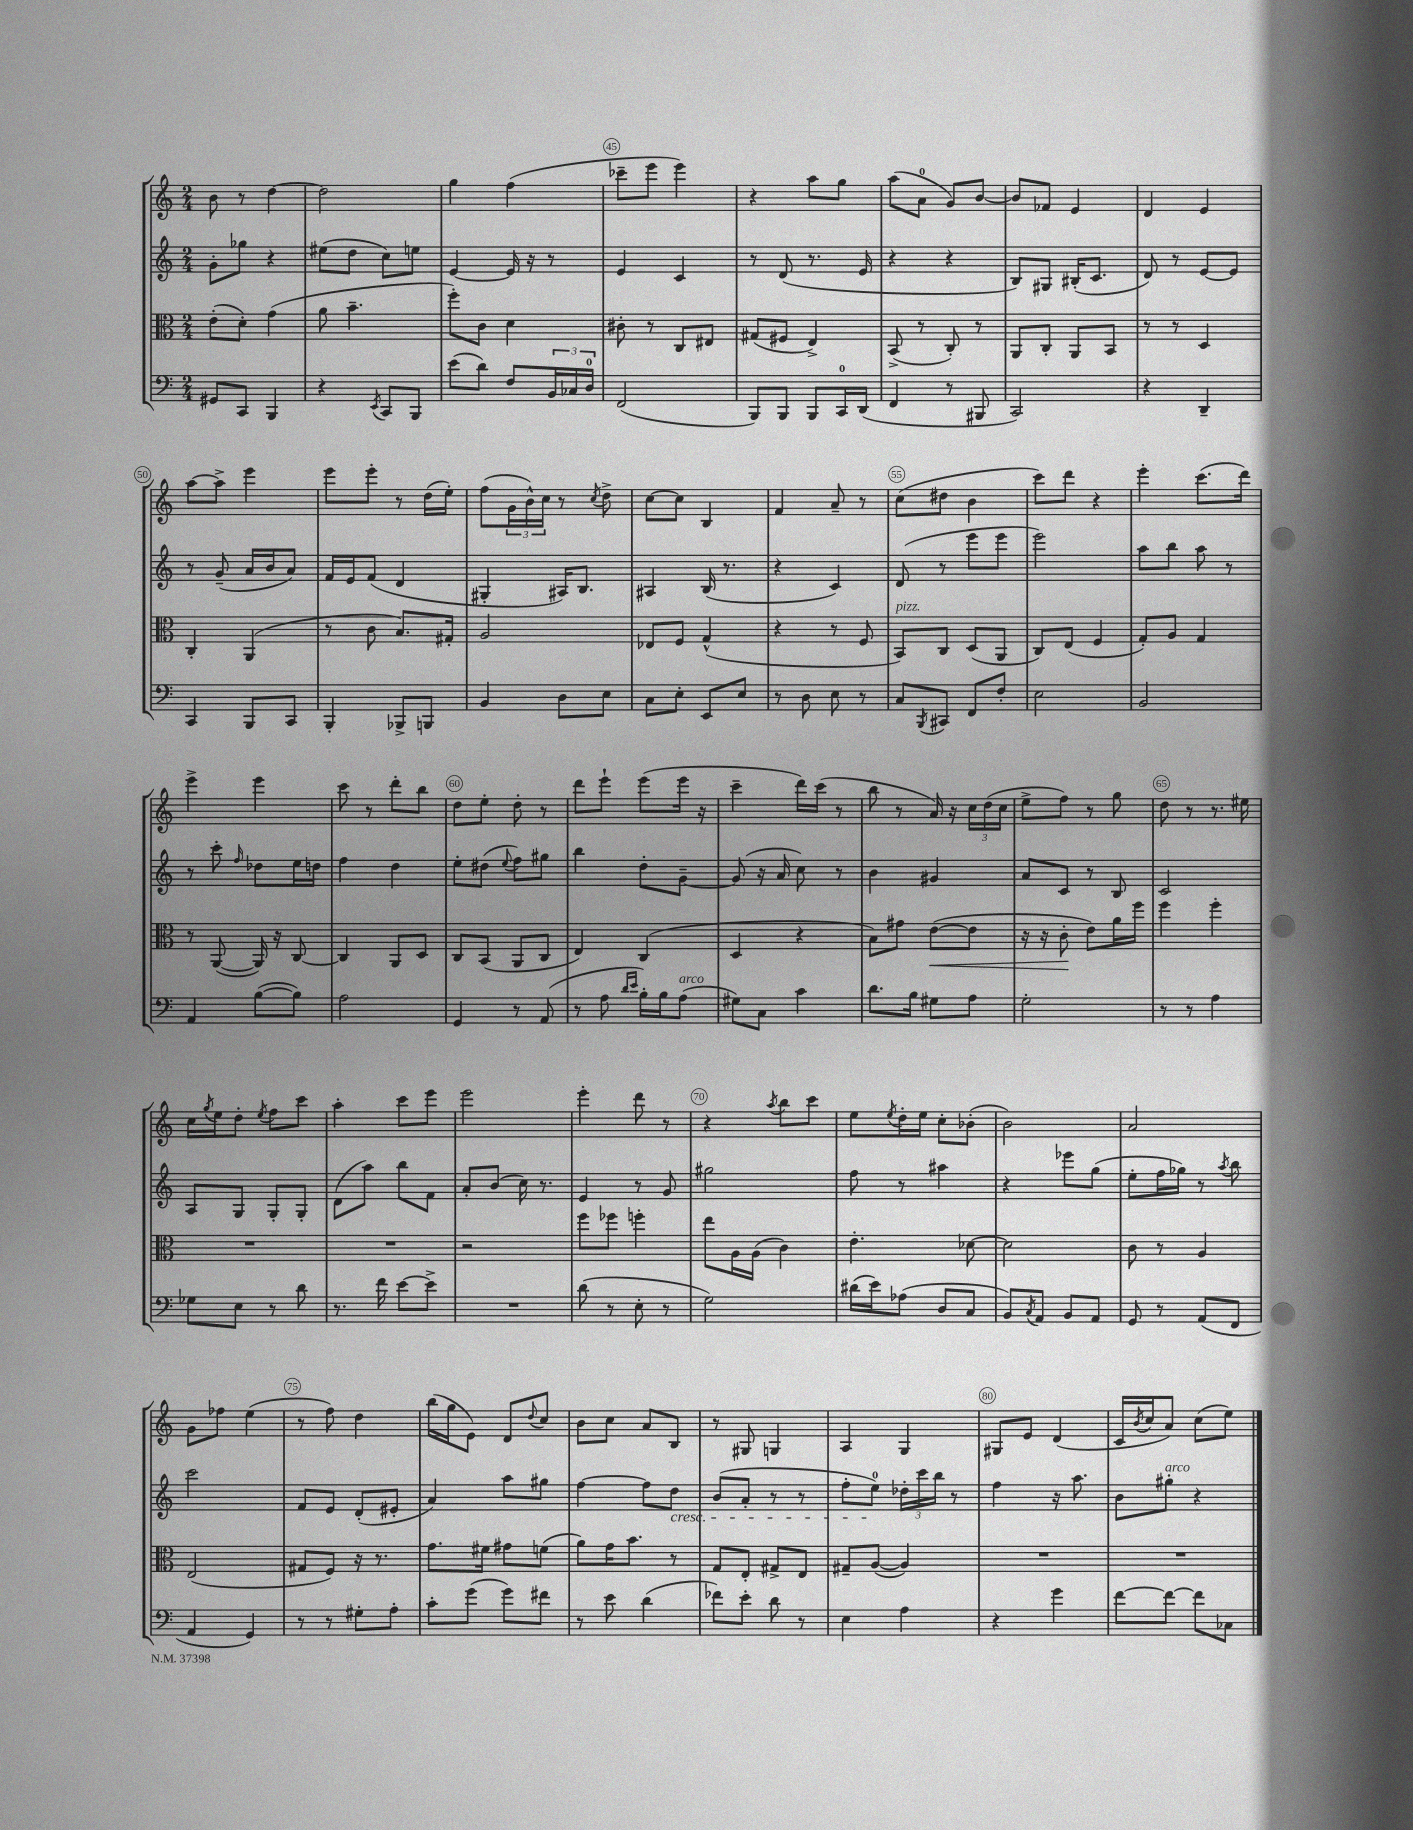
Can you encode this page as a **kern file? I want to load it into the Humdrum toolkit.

**kern	**kern	**dynam	**kern	**kern
*part4	*part3	*part3	*part2	*part1
*staff4	*staff3	*staff3	*staff2	*staff1
*clefF4	*clefC3	*	*clefG2	*clefG2
*k[]	*k[]	*	*k[]	*k[]
*M2/4	*M2/4	*	*M2/4	*M2/4
=42	=42	=42	=42	=42
8GG#X/L	(8e'\L	.	8g'\L	8b\
8CC/J	8d'\J)	.	8gg-X\J	8r
4BBB/	(4g\	.	4r	[4dd\
=43	=43	=43	=43	=43
4r	8a\	.	(8ee#X\L	2dd\]
.	4.b~\	.	8dd\J	.
8qEE/	.	.	.	.
8CC/L	.	.	8cc\L)	.
8BBB/J	.	.	8een\J	.
=44	=44	=44	=44	=44
(8e\L	8ff'\L)	.	[4e/	4gg\
8d\J)	8c\J	.	.	.
8F/L	4d\	.	16e/]	(4ff\
.	.	.	16r	.
24BB/L	.	.	8r	.
24C-X/	.	.	.	.
24D/JJ	.	.	.	.
=45	=45	=45	=45	=45
(2FF/	8c#X'\	.	4e/	8ccc-X~\L
.	8r	.	.	8eee\J
.	8C/L	.	4c/	4eee\)
.	8E#X/J	.	.	.
=46	=46	=46	=46	=46
8BBB/L)	(8G#X/L	.	8r	4r
8BBB/J	8F#X/J	.	(8d/	.
8BBB/L	4E^/)	.	8.r	8aa\L
16CC/L	.	.	.	8gg\J
(16DD/JJ	.	.	16e/	.
=47	=47	=47	=47	=47
4FF/	(8BB^/	.	4r	(8aa\L
.	8r	.	.	8a\J
8r	8C'/)	.	4r	8g/L)
8BBB#X/	8r	.	.	[8b/J
=48	=48	=48	=48	=48
2CC/)	8AA/L	.	8B/L)	8b/L]
.	8C'/J	.	8G#X/J	8f-X/J
.	8AA/L	.	(16B#X'/KL	4e/
.	.	.	8.c/J	.
.	8BB/J	.	.	.
=49	=49	=49	=49	=49
4r	8r	.	8d/)	4d/
.	8r	.	8r	.
4DD~/	4D/	.	[8e/L	4e/
.	.	.	8e/J]	.
!!LO:LB:g=z
=50	=50	=50	=50	=50
4CC/	4C'/	.	8r	[8aa\L
.	.	.	(8g~/	8aa^\J]
8BBB/L	(4AA/	.	16a/LL	4eee\
.	.	.	16b/J	.
8CC/J	.	.	8a/J)	.
=51	=51	=51	=51	=51
4BBB'/	8r	.	16f/LL	8eee\L
.	.	.	16e/J	.
.	8c\	.	(8f/J	8eee'\J
8BBB-X^/L	8.B/L)	.	4d/	8r
8BBBn/J	.	.	.	(16dd\LL
.	16G#X'/Jk	.	.	16ee'\JJ)
=52	=52	=52	=52	=52
4BB/	2A/	.	4G#X'/	(8ff\L
.	.	.	.	24g\L
.	.	.	.	24b^^\)
.	.	.	.	24cc\JJ
8D\L	.	.	16A#X/KL)	8r
.	.	.	8.B/J	.
.	.	.	.	8qcc/
8E\J	.	.	.	8dd^\
=53	=53	=53	=53	=53
8C\L	8E-X/L	.	4A#X/	[8cc\L
8E'\J	8F/J	.	.	8cc\J]
8EE/L	(4G^^/	.	(16B/	4B/
.	.	.	8.r	.
8E/J	.	.	.	.
=54	=54	=54	=54	=54
8r	4r	.	4r	4f/
8D\	.	.	.	.
8E\	8r	.	4c/)	8a~/
8r	8F/	.	.	8r
=55	=55	=55	=55	=55
!	!LO:TX:a:i:t=pizz.	!	!	!
8C/L	8BB/L)	.	(8d/	(8cc\L
8qBBB/	.	.	.	.
8CC#X/J	8C/J	.	8r	8dd#X\J
8FF/L	(8D/L	.	8eee\L	4b\
8F'/J	8AA/J	.	8eee\J	.
=56	=56	=56	=56	=56
2E\	8C/L)	.	2eee\)	8ccc\L)
.	(8E/J	.	.	8ddd\J
.	4F/	.	.	4r
=57	=57	=57	=57	=57
2BB/	8G'/L)	.	8aa\L	4eee'\
.	8A/J	.	8bb\J	.
.	4G/	.	8aa\	(8.ccc\L
.	.	.	8r	.
.	.	.	.	16ddd\Jk)
!!LO:LB:g=z
=58	=58	=58	=58	=58
4AA/	8r	.	8r	4eee^\
.	([8AA/	.	8ccc'\	.
.	.	.	16qqff/	.
([8B\L	16AA/])	.	8dd-X\L	4eee\
.	16r	.	.	.
8B\J])	[8C/	.	16ee\L	.
.	.	.	16ddn\JJ	.
=59	=59	=59	=59	=59
2A\	4C/]	.	4ff\	8ccc\
.	.	.	.	8r
.	8AA/L	.	4dd\	8ddd'\L
.	8D/J	.	.	8bb\J
=60	=60	=60	=60	=60
4GG/	8C/L	.	8ee'\L	8dd\L
.	(8BB/J	.	(8dd#X\J	8ee'\J
.	.	.	8qqee/	.
8r	8AA/L	.	8ff\L)	8dd'\
(8AA/	8C/J	.	8gg#X\J	8r
=61	=61	=61	=61	=61
8r	4E/)	.	4bb\	8ddd\L
8A\	.	.	.	8eee`\J
16qqd/LL	.	.	.	.
16qqe/JJ	.	.	.	.
16B'\LL)	(4C/	.	8dd'\L	(8eee\L
16B\J	.	.	.	.
!LO:TX:a:i:t=arco	!	!	!	!
(8A\J	.	.	[8g~\J	16eee\Jk
.	.	.	.	16r
=62	=62	=62	=62	=62
8G#X\L)	4D/	.	(8g/]	4ccc~\
8C\J	.	.	16r	.
.	.	.	16a/	.
4c\	4r	.	8cc\)	16ddd\LL)
.	.	.	.	(16ccc\JJ
.	.	.	8r	8r
=63	=63	=63	=63	=63
8.d\L	8B\L)	.	4b\	8bb\
.	8g#X\J	.	.	8r
16B\Jk	.	.	.	.
!	!	!LO:HP:b	!	!
8G#X\L	([8e\L	<	4g#X/	16a/)
.	.	.	.	16r
8A\J	8e\J]	.	.	24cc\LL
.	.	.	.	(24dd\
.	.	.	.	24cc\JJ
=64	=64	=64	=64	=64
2G'\	16r	.	8a/L	8ee^\L
.	16r	.	.	.
.	8c'\	.	8c/J	8ff\J)
.	8e\L)	[	8r	8r
.	16a\L	.	8B/	8gg\
.	16ff\JJ	.	.	.
=65	=65	=65	=65	=65
8r	4ff\	.	2c/	8dd\
8r	.	.	.	8r
4A\	4ff'\	.	.	8.r
.	.	.	.	16ee#X\
!!LO:LB:g=z
=66	=66	=66	=66	=66
8G-X\L	2r	.	8A/L	16cc\LL
.	.	.	.	8qgg/
.	.	.	.	16ee\J
8E\J	.	.	8G/J	8dd'\J
.	.	.	.	8qee/
8r	.	.	8G'/L	8ff\L
8d\	.	.	8G'/J	8ccc\J
=67	=67	=67	=67	=67
8.r	2r	.	(8d\L	4aa'\
.	.	.	8aa\J)	.
16f\	.	.	.	.
[8e\L	.	.	8bb\L	8ccc\L
8e^\J]	.	.	8f\J	8eee\J
=68	=68	=68	=68	=68
2r	2r	.	8a'/L	2eee\
.	.	.	(8b/J	.
.	.	.	16cc\)	.
.	.	.	8.r	.
=69	=69	=69	=69	=69
(8d\	8ff\L	.	4e/	4eee'\
8r	8ff-X\J	.	.	.
8E'\	4ffn'\	.	8r	8ddd\
8r	.	.	8g/	8r
=70	=70	=70	=70	=70
2G\)	8ee\L	.	2gg#X\	4r
.	16A\L	.	.	.
.	(16A\JJ	.	.	.
.	.	.	.	8qaa/
.	4c\)	.	.	8bb\L
.	.	.	.	8ccc\J
=71	=71	=71	=71	=71
(16d#X\LL	4.e'\	.	8ff\	8ee\L
16e\J)	.	.	.	.
.	.	.	.	8qee/
(8A-X\J	.	.	8r	16dd'\L
.	.	.	.	16ee\JJ
8D/L	.	.	4aa#X\	8cc'\L
8C/J	[8d-X\	.	.	(8b-X'\J
=72	=72	=72	=72	=72
8BB/L)	2d-\]	.	4r	2b\)
8qC/	.	.	.	.
8AA/J	.	.	.	.
8BB/L	.	.	8eee-X\L	.
8AA/J	.	.	(8gg\J	.
=73	=73	=73	=73	=73
8GG/	8c\	.	8ee'\L	2a/
8r	8r	.	16ff\L	.
.	.	.	16gg-X\JJ)	.
(8AA/L	4A/	.	8r	.
.	.	.	8qaa/	.
8FF/J	.	.	8bb\	.
!!LO:LB:g=z
=74	=74	=74	=74	=74
4AA/	(2E/	.	2ccc\	8g\L
.	.	.	.	8ff-X\J
4GG/)	.	.	.	(4ee\
=75	=75	=75	=75	=75
8r	8G#X/L	.	8f/L	8r
8r	8F/J)	.	8e/J	8ff\)
8G#X'\L	16r	.	(8d'/L	4dd\
.	8.r	.	.	.
8A'\J	.	.	8e#X'/J	.
=76	=76	=76	=76	=76
8c'\L	8.g\L	.	4a/)	(16bb\LL
.	.	.	.	16gg\J
(8g\J	.	.	.	8e\J)
.	16f#X\Jk	.	.	.
8g\L)	8g#X\L	.	8aa\L	8d/L
.	.	.	.	8qqdd/
8f#X\J	(8fn\J	.	8gg#X\J	8cc/J
=77	=77	=77	=77	=77
8r	8a\L)	.	[4ff\	8b\L
8e\	16g\K	.	.	8cc\J
.	8.b\J	.	.	.
(4d\	.	.	8ff\L]	8a/L
!	!	!	!LO:TX:b:i:t=cresc.	!
.	8r	.	8dd\J	8B/J
=78	=78	=78	=78	=78
8f-X\L)	8G/L	.	(8b/L	8r
8e'\J	8E'/J	.	8a'/J	8G#X/
8d\	8G#X^/L	.	8r	4Gn/
8r	8E/J	.	8r	.
=79	=79	=79	=79	=79
4E\	8G#X~/L	.	8ff'\L	4A/
.	([8A/J	.	8ee\J)	.
4A\	4A/])	.	24dd-X'\LL	4G/
.	.	.	24ccc\	.
.	.	.	24bb\JJ	.
.	.	.	8r	.
=80	=80	=80	=80	=80
4r	2r	.	4ff\	8G#X/L
.	.	.	.	8e/J
4g\	.	.	16r	(4d/
.	.	.	8.aa\	.
=81	=81	=81	=81	=81
[8f\L	2r	.	8b\L	16c/LL
.	.	.	.	8qb/
.	.	.	.	16cc/J
!	!	!	!LO:TX:a:i:t=arco	!
8f\J_	.	.	8gg#X'\J	8a/J)
8f\L]	.	.	4r	(8cc\L
8C-X\J	.	.	.	8ee\J)
==	==	==	==	==
*-	*-	*-	*-	*-
